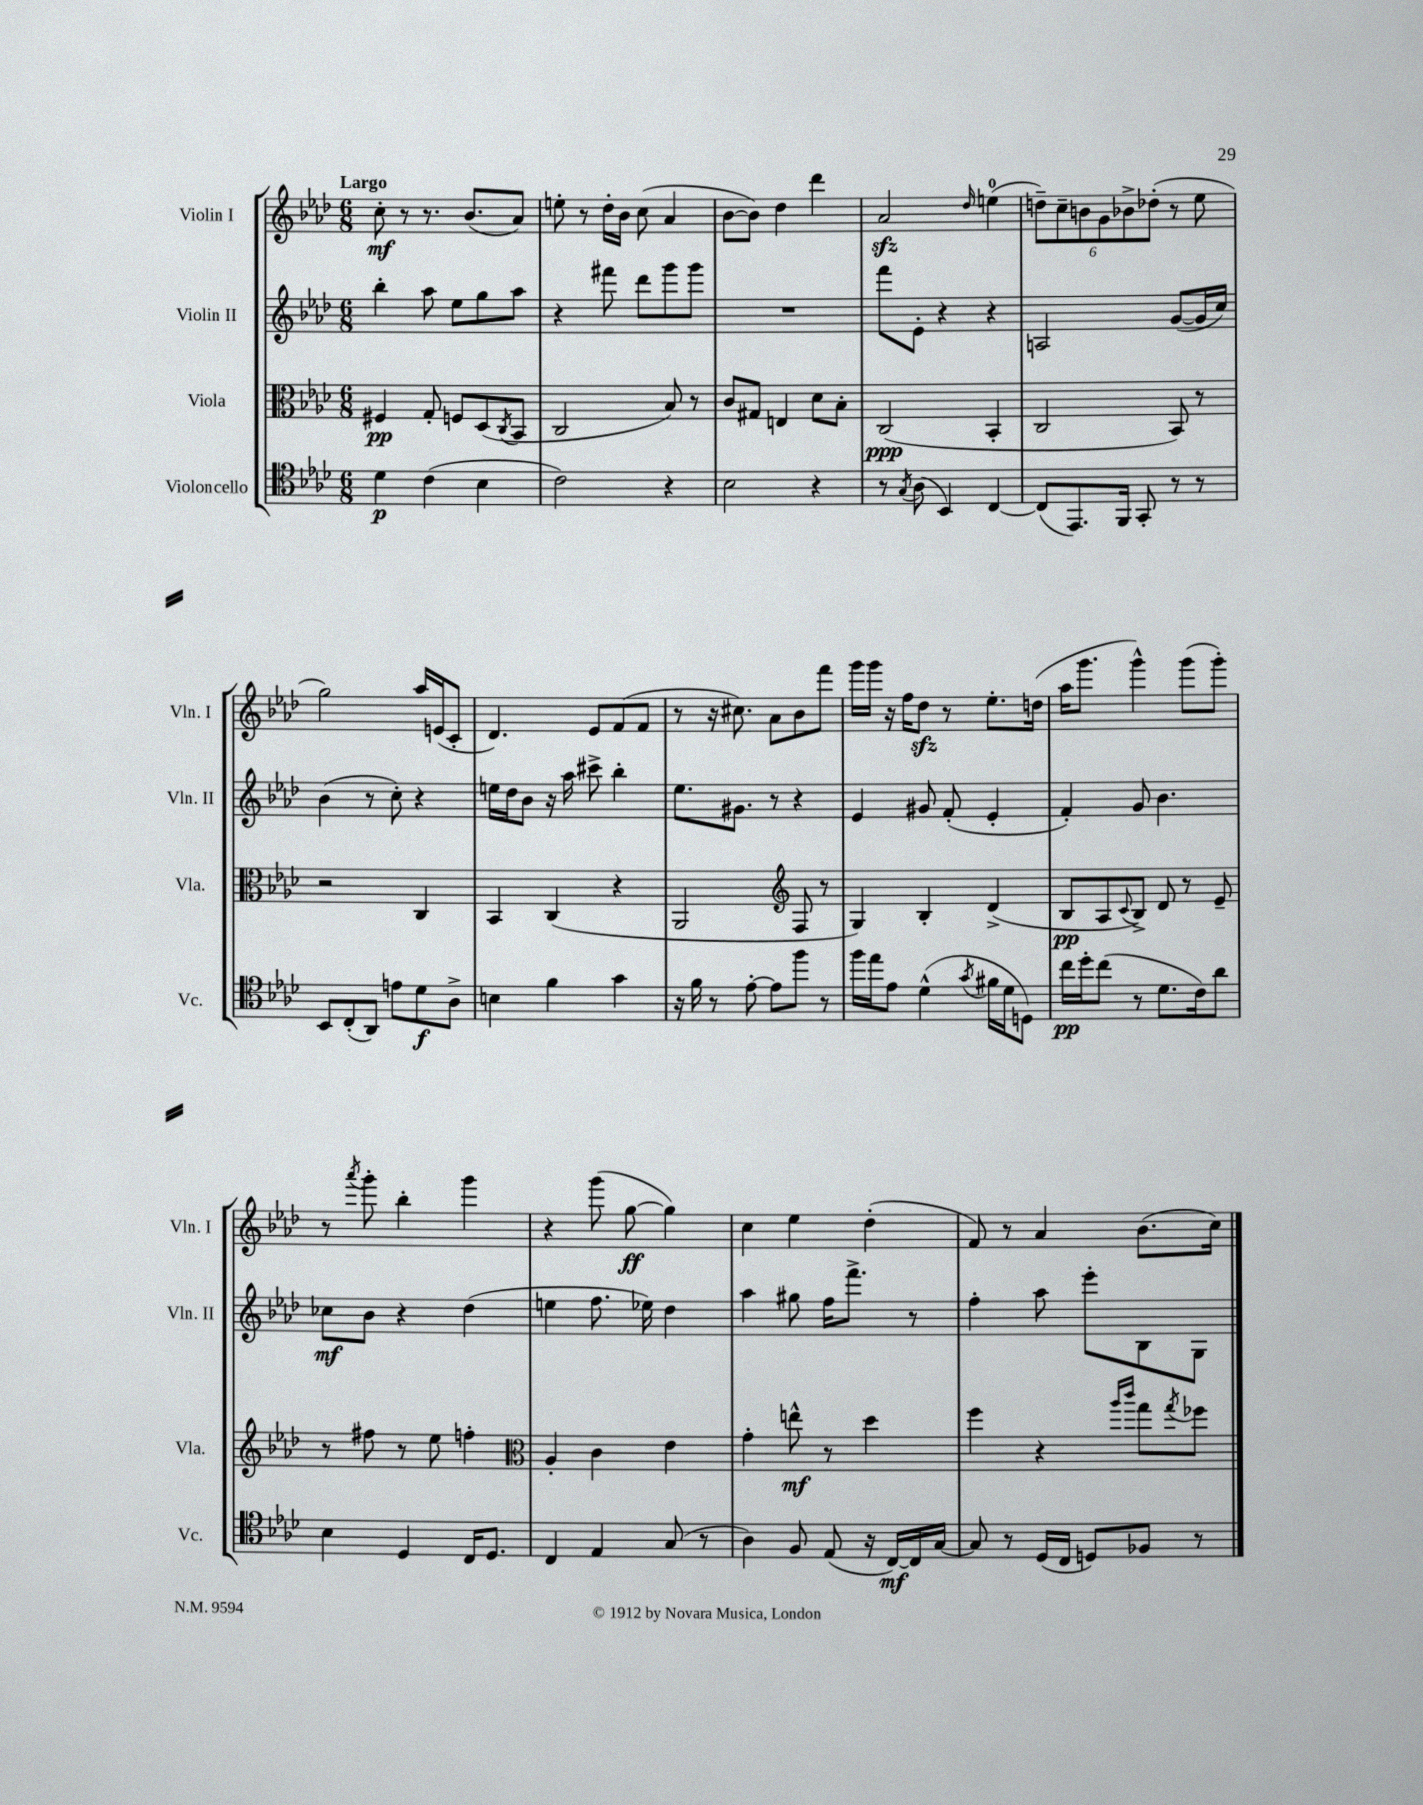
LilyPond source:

<<
\new StaffGroup <<
\new Staff = "s0" \with { instrumentName = "Violin I" shortInstrumentName = "Vln. I" } {
    \clef treble \key aes \major \numericTimeSignature \time 6/8 \tempo "Largo"
    c''8-.\mf r8 r8. bes'8.( aes'8) |
    e''8-. r8 des''16-. bes'16 c''8( aes'4 |
    bes'8~ bes'8) des''4 des'''4 |
    aes'2\sfz \grace { des''16 } e''4-0( |
    \tuplet 6/4 { d''8--) c''8-- b'8 g'8 bes'8-> des''8-.( } r8 ees''8 |
    g''2) aes''16 e'16( c'8-. |
    des'4.) ees'8 f'8( f'8 |
    r8 r16 cis''8.) aes'8 bes'8 f'''8 |
    g'''16 g'''16 r16 f''16 des''8\sfz r8 ees''8.-. d''16( |
    aes''16 g'''8. g'''4-^) g'''8( g'''8-.) |
    r8 \acciaccatura { aes'''8 } g'''8-. bes''4-. g'''4 |
    r4 g'''8( g''8~\ff g''4) |
    c''4 ees''4 des''4-.( |
    f'8) r8 aes'4 bes'8.( c''16) \bar "|." |
}
\new Staff = "s1" \with { instrumentName = "Violin II" shortInstrumentName = "Vln. II" } {
    \clef treble \key aes \major \numericTimeSignature \time 6/8
    bes''4-. aes''8 ees''8 g''8 aes''8 |
    r4 fis'''8 des'''8 g'''8 g'''8 |
    R2. |
    f'''8 ees'8-. r4 r4 |
    a2 g'8~( g'16 c''16) |
    bes'4( r8 c''8-.) r4 |
    e''16 des''16 bes'8 r16 aes''16 cis'''8-> bes''4-. |
    ees''8. gis'8. r8 r4 |
    ees'4 gis'8 f'8-.( ees'4-. |
    f'4-.) g'8 bes'4. |
    ces''8\mf bes'8 r4 des''4( |
    e''4 f''8. ees''16) des''4 |
    aes''4 gis''8 f''16 f'''8.-> r8 |
    f''4-. aes''8 ees'''8-. bes8 g8 \bar "|." |
}
\new Staff = "s2" \with { instrumentName = "Viola" shortInstrumentName = "Vla." } {
    \clef alto \key aes \major \numericTimeSignature \time 6/8
    fis4\pp g8-. f8 des8( \acciaccatura { c8 } bes,8 |
    c2 bes8) r8 |
    c'8 gis8 e4 des'8 bes8-. |
    c2\ppp( bes,4-. |
    c2 bes,8) r8 |
    r2 c4 |
    bes,4 c4( r4 |
    aes,2 \clef treble f8 r8 |
    g4) bes4-. des'4->( |
    bes8\pp aes8 \appoggiatura { c'8 } bes8->) des'8 r8 ees'8-- |
    r8 fis''8 r8 ees''8 f''4-. |
    \clef alto aes4-. c'4 ees'4 |
    g'4-. e''8-^\mf r8 des''4 |
    f''4 r4 \grace { aes''16 c'''16 } g''8 \acciaccatura { g''8 } fes''8 \bar "|." |
}
\new Staff = "s3" \with { instrumentName = "Violoncello" shortInstrumentName = "Vc." } {
    \clef tenor \key aes \major \numericTimeSignature \time 6/8
    des'4\p c'4( bes4 |
    c'2) r4 |
    bes2 r4 |
    r8 \acciaccatura { g8 } aes8( bes,4) c4~ |
    c8( ees,8.) f,16 g,8-. r8 r8 |
    bes,8 c8-.( aes,8) e'8 des'8\f aes8-> |
    b4 f'4 g'4 |
    r16 f'16 r8 ees'8~-. ees'8 f''8 r8 |
    f''16 ees''16 ees'8 des'4-^( \acciaccatura { g'8 } fis'16 des'16 d8) |
    c''16\pp des''16-. c''8( r8 des'8. c'16) aes'8 |
    bes4 des4 c16 des8. |
    c4 ees4 g8( r8 |
    aes4) f8 ees8( r16 c16~\mf) c16 g16~ |
    g8 r8 des16( c16 d8) fes8 r8 \bar "|." |
}
>>
>>
\layout { \context { \Score \remove "Bar_number_engraver" } }
